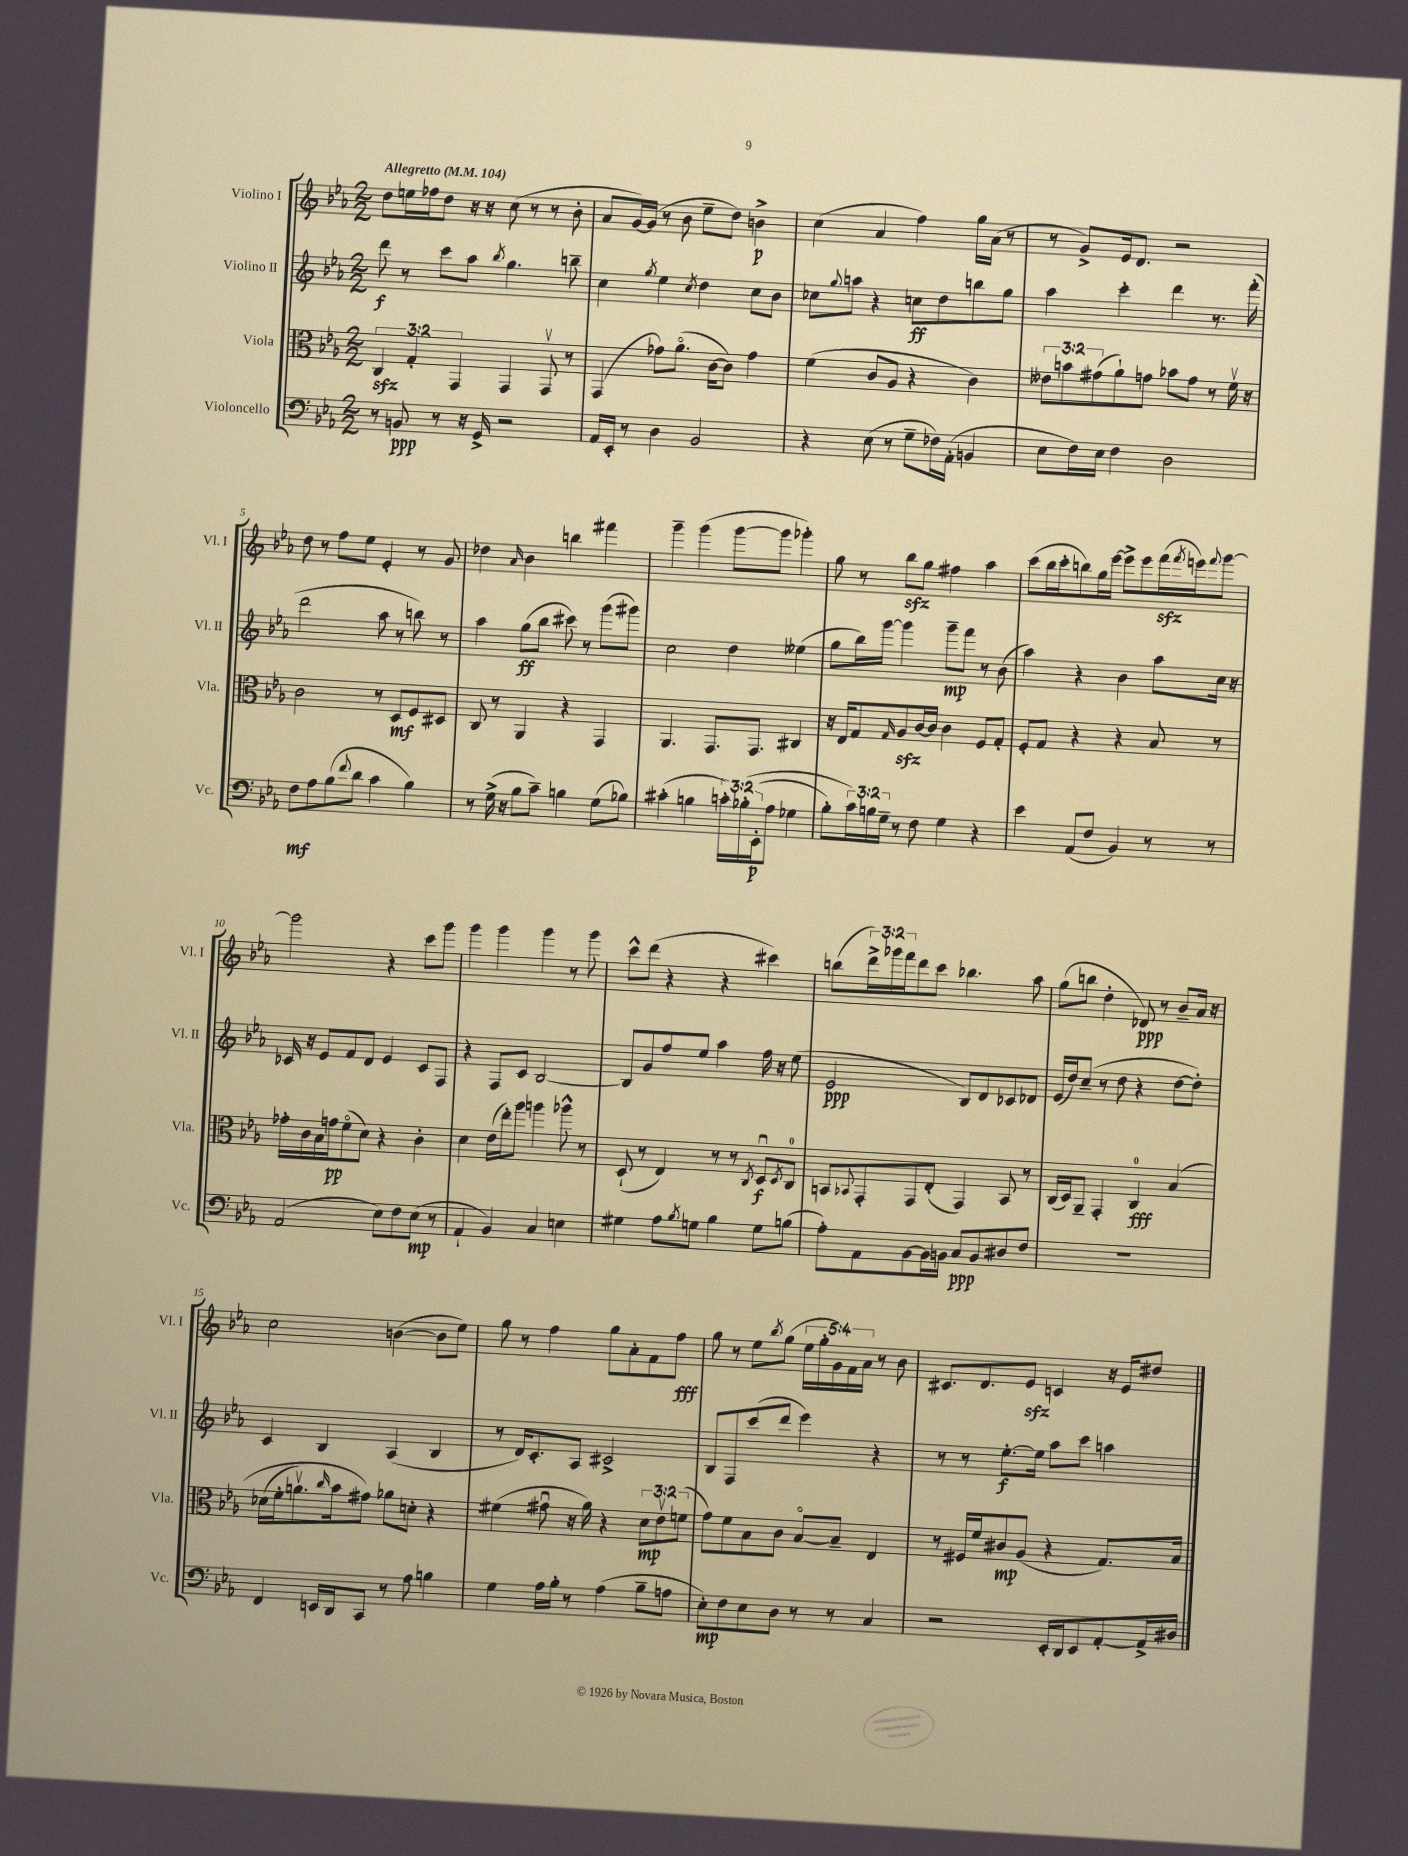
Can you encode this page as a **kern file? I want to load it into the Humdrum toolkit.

**kern	**kern	**kern	**kern
*staff4	*staff3	*staff2	*staff1
*clefF4	*clefC3	*clefG2	*clefG2
*k[b-e-a-]	*k[b-e-a-]	*k[b-e-a-]	*k[b-e-a-]
*M2/2	*M2/2	*M2/2	*M2/2
*MM104	*MM104	*MM104	*MM104
8r	6C/	8ddd\	8dd\L
8BB/	.	8r	16ee\L
.	6G'/	.	.
.	.	.	16ff-\J
8r	.	8ccc\L	8dd\J
.	6GG/	.	.
16r	.	8aa-\J	16r
16GG^/	.	.	16r
.	.	8qbb-/	.
2r	4GG/	4.gg\	(8cc\
.	.	.	8r
.	8GGv/	.	8r
.	8r	8bb~\	8b-'\
=	=	=	=
16AA-/LL	(4GG/	4cc\	8a-/L
16EE-'/JJ	.	.	.
8r	.	.	[16g/L)
.	.	.	(16g/]JJ
.	.	8qgg/	.
4D\	8g-\L)	4ee-\	8r
.	(8.a-o\J	.	8b-\
.	.	8qcc/	.
2BB-/	.	4dd\	8ee-~\L
.	[16c\LK	.	.
.	8c\]J)	.	8dd\J)
.	4g-\	8cc\L	4b^\
.	.	8b-\J	.
=	=	=	=
4r	(4f\	8cc-\L	(4cc\
.	.	8qqgg/	.
.	.	8aa\J	.
(8E-\	8c/L	4r	4a-/
8r	8A-/J	.	.
8G~\L	4r	8cc\L	4ff\)
16F-\L)	.	8dd\	.
(16AA-'\JJ	.	.	.
4BB/	4c\)	8bb\	16gg\LL
.	.	.	(16a-\JJ
.	.	8gg\J	8r
=	=	=	=
8E-\L	12e--\L	4aa-\	8r
.	12b\	.	.
16F\L)	.	.	8g^/L)
.	(12g#\	.	.
16E-\JJ	.	.	.
4F\	8a-`\)	4ccc'\	16e-/k
.	.	.	8.d/J
.	8g\J	.	.
2D\	8b-\L	4ddd\	2r
.	8g\J	.	.
.	8r	8.r	.
.	16fv\	.	.
.	16r	(16fff'\	.
=	=	=	=
8F\L	2c\	2ddd\	8dd\
8A-\	.	.	8r
(8B-\	.	.	8ff\L
8qqf/	.	.	.
8d\J	.	.	8ee-\J
4c\	8r	8aa-\	4e-'/
.	8D/L	8r	.
4B-\)	8F/	8bb\)	8r
.	8D#/J	8r	8g/
=	=	=	=
8r	8C/	4aa-\	4dd-\
(16G^\	8r	.	.
16r	.	.	.
.	.	.	16qqa-/
8B-\L	4AA-/	(8gg\L	4b-\
8c~\J)	.	8bb-\J	.
4B\	4r	8ccc#\)	4bb\
.	.	8r	.
(8G\L	4GG/	(8ggg\L	4fff#\
8B-\J)	.	8ggg#\J)	.
=	=	=	=
(4c#'\	4.AA-/	2cc\	4ggg~\
4B\	.	.	(4ggg\
.	8.GG/L	.	.
24c'\LL)	.	4dd\	[8ggg\L
&(24B-'\	.	.	.
.	8.GG/J	.	.
(24EE-'\J	.	.	.
8A-\J	.	.	8ggg\]J
4G-\	4C#/	(4ee--\	4ggg-'\)
=	=	=	=
8B-'\L)	16r	8gg\L	8gg\
.	16E-/LK	.	.
24c\L&)	8G/	16bb-\L)	8r
24B\	.	.	.
.	.	[16ggg\JJ	.
24G~\JJ	.	.	.
.	16qqG/	.	.
8r	8A-/	4ggg\]	8bb-\L
8F\	[16c/L	.	8gg\J
.	16c/]JJ	.	.
4G\	4c\	8ggg~\L	4ff#\
.	.	8fff\J	.
4r	8F/L	8r	4aa-\
.	8G'/J	(8b-\	.
=	=	=	=
4e-\	8F'/L	4aa-\)	(8ccc\L
.	8G/J	.	16bb-\L
.	.	.	16ccc'\J
(8AA-/L	4r	4r	8bb\)
8F/J	.	.	16gg\L
.	.	.	[16eee-\JJ
4BB-/)	4r	4b-\	8eee-^\]L
.	.	.	8eee-\
8r	8B-/	8aa-\L	(16fff\L
.	.	.	8qfff/
.	.	.	16eee\J)
.	.	.	8qqfff/
8r	8r	16cc\Jk	[8ggg\J
.	.	16r	.
=	=	=	=
(2AA-/	16g-'\LL	16c-/	2ggg\]
.	16c\	16r	.
.	16B-\	8e-/L	.
.	16g\J	.	.
.	(8fo\	8f/	.
.	8d\J)	8d/J	.
8E-\L)	4r	4e-/	4r
8F\	.	.	.
(8E-\J	4c'\	8c-/L	8ccc\L
8r	.	8F/J	8ggg\J
=	=	=	=
4AA-`/	4d\	4r	4ggg\
4BB-/)	(16e-\LL	8F/L	4ggg\
.	16ee-'\J)	.	.
.	8aa-\J	8c/J	.
4C/	4aa\	[2B-/	4ggg\
4E\	8aa-^^\	.	8r
.	8r	.	8ggg\
=	=	=	=
4G#\	(8D`/	8B-/]L	8ccc^^\L
.	8r	8g/	(8ddd\J
8A-\L	4E-/)	8ff/	4r
8qB-/	.	.	.
8G\J	.	8ee-/J	.
4B-\	8r	4aa-\	4r
.	8r	.	.
.	8qC/	.	.
8G\L	8Du/L	16ff\	4ccc#\)
.	.	16r	.
.	8qD/	.	.
(8B\J	8C/J	(8ee-\	.
=	=	=	=
8A-'\L)	8BB/L	2e-/	(8bb\L
.	8qqBB-/	.	.
8AA-\	8GG'/	.	24ddd^\L)
.	.	.	24ggg-\
.	.	.	24fff\J
[8BB-\	8GG/	.	8ddd\
16BB-\]L	(8E-'/J	.	8ccc\J
16BB\JJ	.	.	.
8C/L	4GG/)	8B-/L)	4.bb-\
8BB/	.	8d/	.
8D#/	8BB-/	8c-/	.
8F/J	8r	8d-/J	8aa-\
=	=	=	=
1r	(16C/LL	(16e-/LL	(8gg\L
.	16D/J)	16dd/J)	.
.	8AA-~/J	(8cc~/J	8bb\J
.	4GG'/	8r	4dd'\
.	.	8dd\	.
.	4C/	4r	8d-/)
.	.	.	8r
.	&(4B-/	[8dd\L	8b-~/L
.	.	8dd'\]J)	16a-/Jk
.	.	.	16r
=	=	=	=
4FF/	(16d-\LL	4c/	2cc\
.	16f'\J	.	.
.	8.av\)	.	.
16EE/LL	.	4B-/	.
.	16qqcc/	.	.
16DD/J	16b-\k	.	.
8CC/J	8g#\J&)	.	.
8r	8a-\L	(4A-/	([4b\
8A-\	8d'\J	.	.
4B\	4r	4B-/	8b\]L
.	.	.	8ee-\J)
=	=	=	=
4G\	(4f#\	8r	8gg\
.	.	16d/LK)	8r
.	.	8.c'/	.
16A-\LL	8g#u\	.	4ff\
16B-'\JJ	.	.	.
8r	16r	8A-/J	.
.	16a-\)	.	.
(4A-\	4r	2c#^/	8gg\L
.	.	.	8a-'\
8B-~\L	12d\L	.	8f\
.	12e-v\	.	.
8A\J	.	.	8ff\J
.	(12f\J	.	.
=	=	=	=
8E-'\L)	8g\L)	8B-/L	8gg\
8F\	8f\	8F/	8r
8E-\	8B-\	(8ccc/	8ee-\L
.	.	.	8qbb-/
8D\J	8c\J	8ddd/J	(8gg\J
8r	[8B-o/L	4eee-\)	20ee-\LL
.	.	.	20gg'\
.	.	.	20g\)
8r	8B-~/]J	.	.
.	.	.	20f\
.	.	.	20a-\JJ
4C/	4E-/	4r	8r
.	.	.	8b-\
=	=	=	=
2r	8r	8r	8.c#/L
.	16F#/LL	8r	.
.	16f/J	.	8.d/
.	8c#/	[8.ee-'\L	.
.	(8A-/J	.	8e-/J
.	.	16ee-\]Jk	.
16EE-'/LL	4r	8aa-\L	4c/
16DD/J	.	.	.
8EE-/	.	8ccc\J	.
[8AA-'/	8.G/L)	4aa\	16r
.	.	.	16e-/LK
16AA-^/]L	.	.	8dd#/J
16D#/JJ	16B-/Jk	.	.
==	==	==	==
*-	*-	*-	*-
